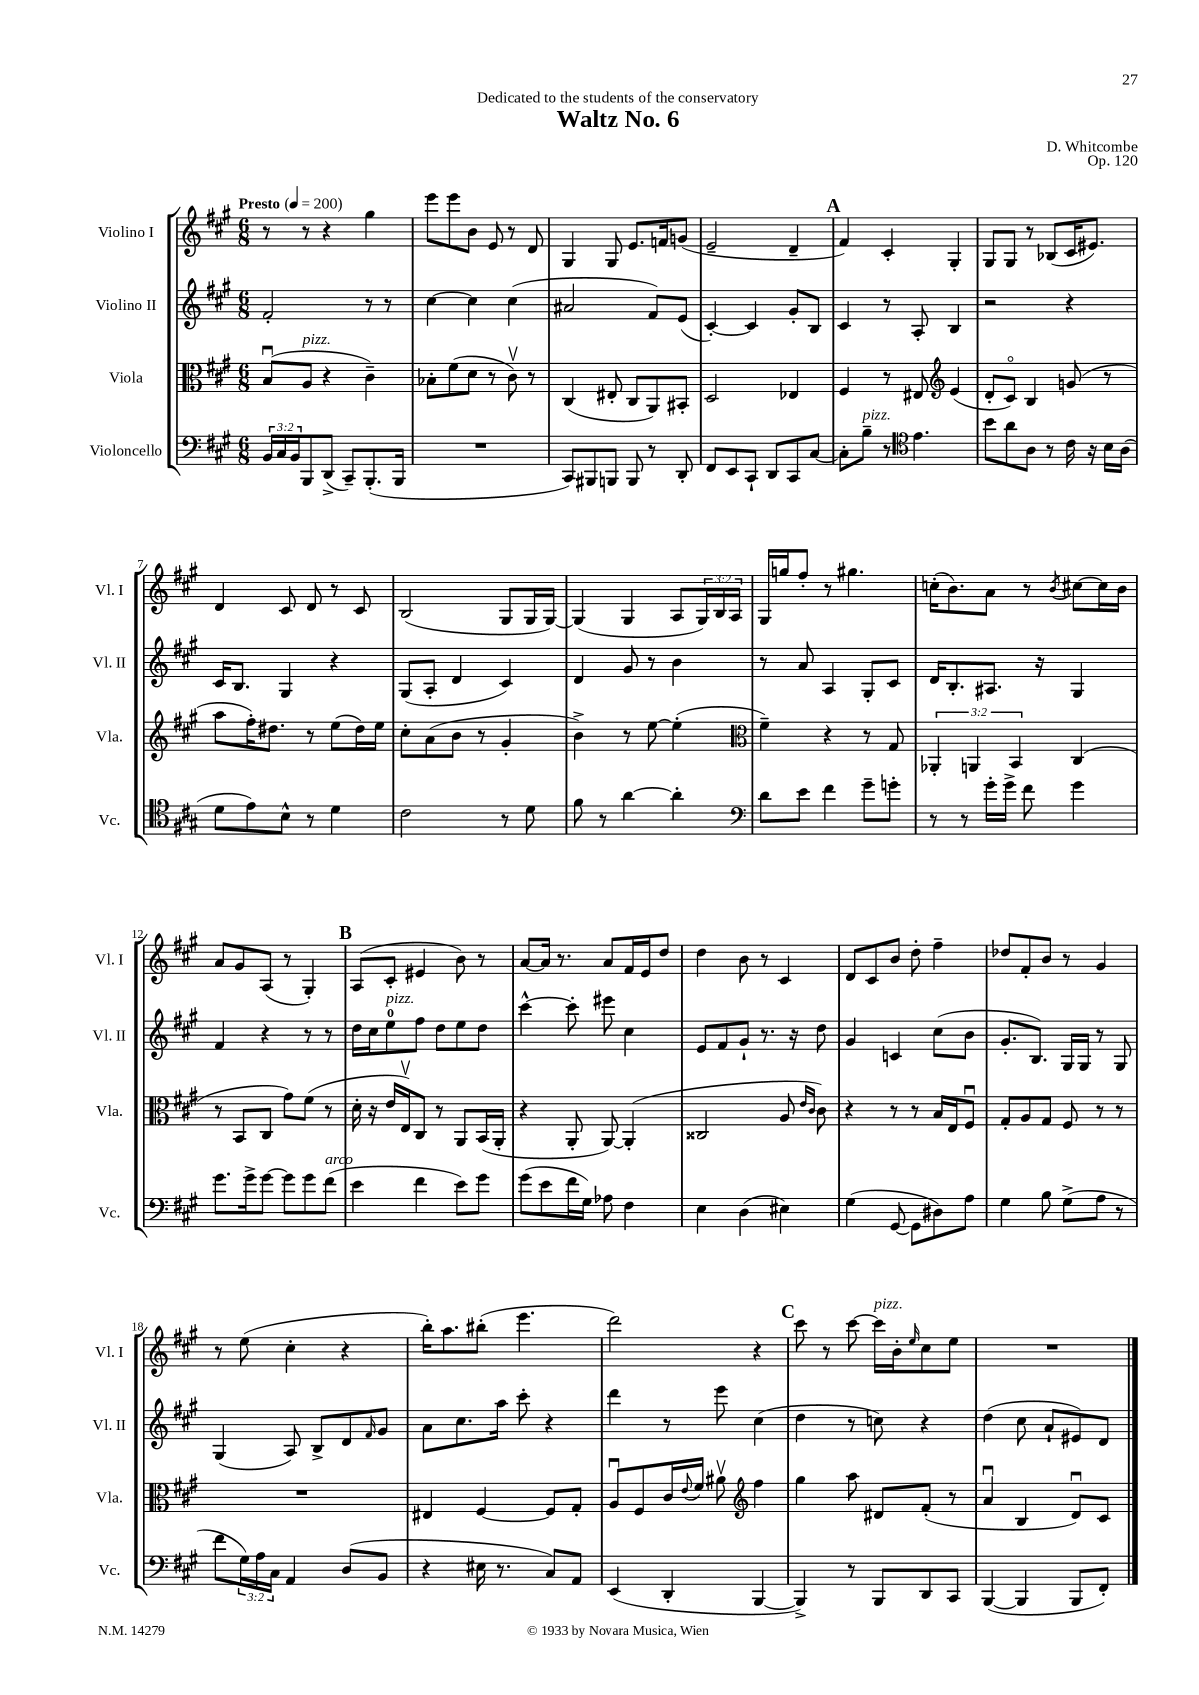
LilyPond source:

\header { title = "Waltz No. 6" composer = "D. Whitcombe" dedication = "Dedicated to the students of the conservatory" opus = "Op. 120" }
<<
\new StaffGroup <<
\new Staff = "s0" \with { instrumentName = "Violino I" shortInstrumentName = "Vl. I" } {
    \clef treble \key a \major \numericTimeSignature \time 6/8 \override Staff.TupletNumber.text = #tuplet-number::calc-fraction-text \tempo "Presto" 4 = 200
    r8 r8 r4 gis''4 |
    e'''8 e'''8 b'8 e'8 r8 d'8 |
    gis4 gis8 e'8. f'16 g'8( |
    e'2-- d'4-- |
    \mark \markup { \bold "A" } fis'4) cis'4-. gis4-. |
    gis8 gis8 r8 bes8( cis'16 eis'8.) |
    d'4 cis'8 d'8 r8 cis'8 |
    b2( gis8 gis16 gis16~) |
    gis4( gis4 a8 \tuplet 3/2 { gis16) b16 a16 } |
    gis16 g''16 fis''8-. r8 gis''4. |
    c''16-.( b'8.) a'8 r8 \acciaccatura { b'8 } cis''8~ cis''16 b'16 |
    a'8 gis'8 a8( r8 gis4-.) |
    \mark \markup { \bold "B" } a8( cis'8-. eis'4 b'8) r8 |
    a'8~ a'16 r8. a'8 fis'16 e'16 d''8 |
    d''4 b'8 r8 cis'4 |
    d'8 cis'8 b'8 d''8-. fis''4-- |
    des''8 fis'8-. b'8 r8 gis'4 |
    r8 e''8( cis''4-. r4 |
    b''16-.) a''8. bis''8-.( e'''4. |
    d'''2) r4 |
    \mark \markup { \bold "C" } cis'''8 r8 cis'''8~ cis'''16^\markup { \italic "pizz." } b'16-. \grace { e''16 } cis''8 e''8 |
    R2. \bar "|." |
}
\new Staff = "s1" \with { instrumentName = "Violino II" shortInstrumentName = "Vl. II" } {
    \clef treble \key a \major \numericTimeSignature \time 6/8
    fis'2-. r8 r8 |
    cis''4~ cis''4 cis''4( |
    ais'2 fis'8) e'8( |
    cis'4~-.) cis'4 gis'8-. b8 |
    \mark \markup { \bold "A" } cis'4 r8 a8-. b4 |
    r2 r4 |
    cis'16 b8. gis4 r4 |
    gis8( a8-. d'4 cis'4) |
    d'4 gis'8 r8 b'4 |
    r8 a'8 a4 gis8-. cis'8 |
    d'16 b8.-. ais8. r16 gis4 |
    fis'4 r4 r8 r8 |
    \mark \markup { \bold "B" } d''16 cis''16 e''8-0^\markup { \italic "pizz." } fis''8 d''8 e''8 d''8 |
    cis'''4~-^ cis'''8-. eis'''8 cis''4 |
    e'8 fis'8 gis'8-! r8. r16 d''8 |
    gis'4 c'4 cis''8( b'8 |
    gis'8.-. b8.) gis16 gis16 r8 gis8 |
    gis4( a8) b8-> d'8 \grace { fis'16 } gis'8 |
    a'8 cis''8. a''16 cis'''8-. r4 |
    d'''4 r8 e'''8 cis''4( |
    \mark \markup { \bold "C" } d''4 r8 c''8) r4 |
    d''4( cis''8 a'8-! eis'8) d'8 \bar "|." |
}
\new Staff = "s2" \with { instrumentName = "Viola" shortInstrumentName = "Vla." } {
    \clef alto \key a \major \numericTimeSignature \time 6/8 \override Staff.TupletNumber.text = #tuplet-number::calc-fraction-text
    b8\downbow( a8^\markup { \italic "pizz." } r4 cis'4--) |
    bes8-. fis'8( d'8 r8 cis'8\upbow) r8 |
    cis4( eis8-. cis8 a,8) bis,8-. |
    d2 ees4 |
    \mark \markup { \bold "A" } fis4 r8 eis8 \clef treble e'4( |
    d'8-. cis'8\flageolet) b4 g'8( r8 |
    a''8 fis''16-.) dis''8. r8 e''8( dis''16) e''16 |
    cis''8-. a'8( b'8 r8 gis'4-. |
    b'4->) r8 e''8~ e''4-.( |
    \clef alto fis'4--) r4 r8 gis8 |
    \tuplet 3/2 { aes,4-. a,4 b,4 } cis4( |
    r8 b,8 cis8 gis'8) fis'8( r8 |
    \mark \markup { \bold "B" } d'16-. r16 e'16 e16\upbow) cis8 r8 a,8 b,16( a,16-. |
    r4 a,8-. a,8~) a,4-.( |
    cisis2 a8 \grace { e'16 cis'16 } cis'8) |
    r4 r8 r8 b16 e16 fis8\downbow |
    gis8-. a8 gis8 fis8 r8 r8 |
    R2. |
    eis4 fis4~ fis8 gis8-. |
    a8\downbow fis8 cis'16 \appoggiatura { e'8 } fis'16 ais'8\upbow \clef treble fis''4 |
    \mark \markup { \bold "C" } gis''4 a''8 dis'8 fis'8-.( r8 |
    a'4\downbow b4 d'8\downbow) cis'8 \bar "|." |
}
\new Staff = "s3" \with { instrumentName = "Violoncello" shortInstrumentName = "Vc." } {
    \clef bass \key a \major \numericTimeSignature \time 6/8 \override Staff.TupletNumber.text = #tuplet-number::calc-fraction-text
    \tuplet 3/2 { b,16 cis16 b,16 } b,,8 d,8->( cis,8--) b,,8.-.( b,,16 |
    R2. |
    cis,8) bis,,8 b,,8 b,,8 r8 d,8-. |
    fis,8 e,8 cis,8-! d,8 cis,8 cis8~ |
    \mark \markup { \bold "A" } cis8-. b8--^\markup { \italic "pizz." } r8 \clef tenor e'4. |
    b'8 a'8 a8 r8 cis'16 r16 b16 a16( |
    d'8 e'8) b8-^ r8 d'4 |
    cis'2 r8 d'8 |
    fis'8 r8 a'4~ a'4-. |
    \clef bass d'8 e'8 fis'4 gis'8-- g'8-. |
    r8 r8 gis'16-. gis'16-> fis'8 gis'4 |
    gis'8. gis'16-> gis'8~ gis'8 gis'8 fis'8^\markup { \italic "arco" }( |
    \mark \markup { \bold "B" } e'4 fis'4 e'8) gis'8 |
    gis'8( e'8 fis'16 gis16) aes8 fis4 |
    e4 d4( eis4) |
    gis4( gis,8~ gis,8 dis8) a8 |
    gis4 b8 gis8->( a8 r8 |
    fis'8 \tuplet 3/2 { gis16) a16 cis16 } a,4 d8( b,8 |
    r4 eis16 r8. cis8) a,8 |
    e,4( d,4-. b,,4~ |
    \mark \markup { \bold "C" } b,,4->) r8 b,,8 d,8 cis,8 |
    b,,4~( b,,4 b,,8 fis,8-.) \bar "|." |
}
>>
>>
